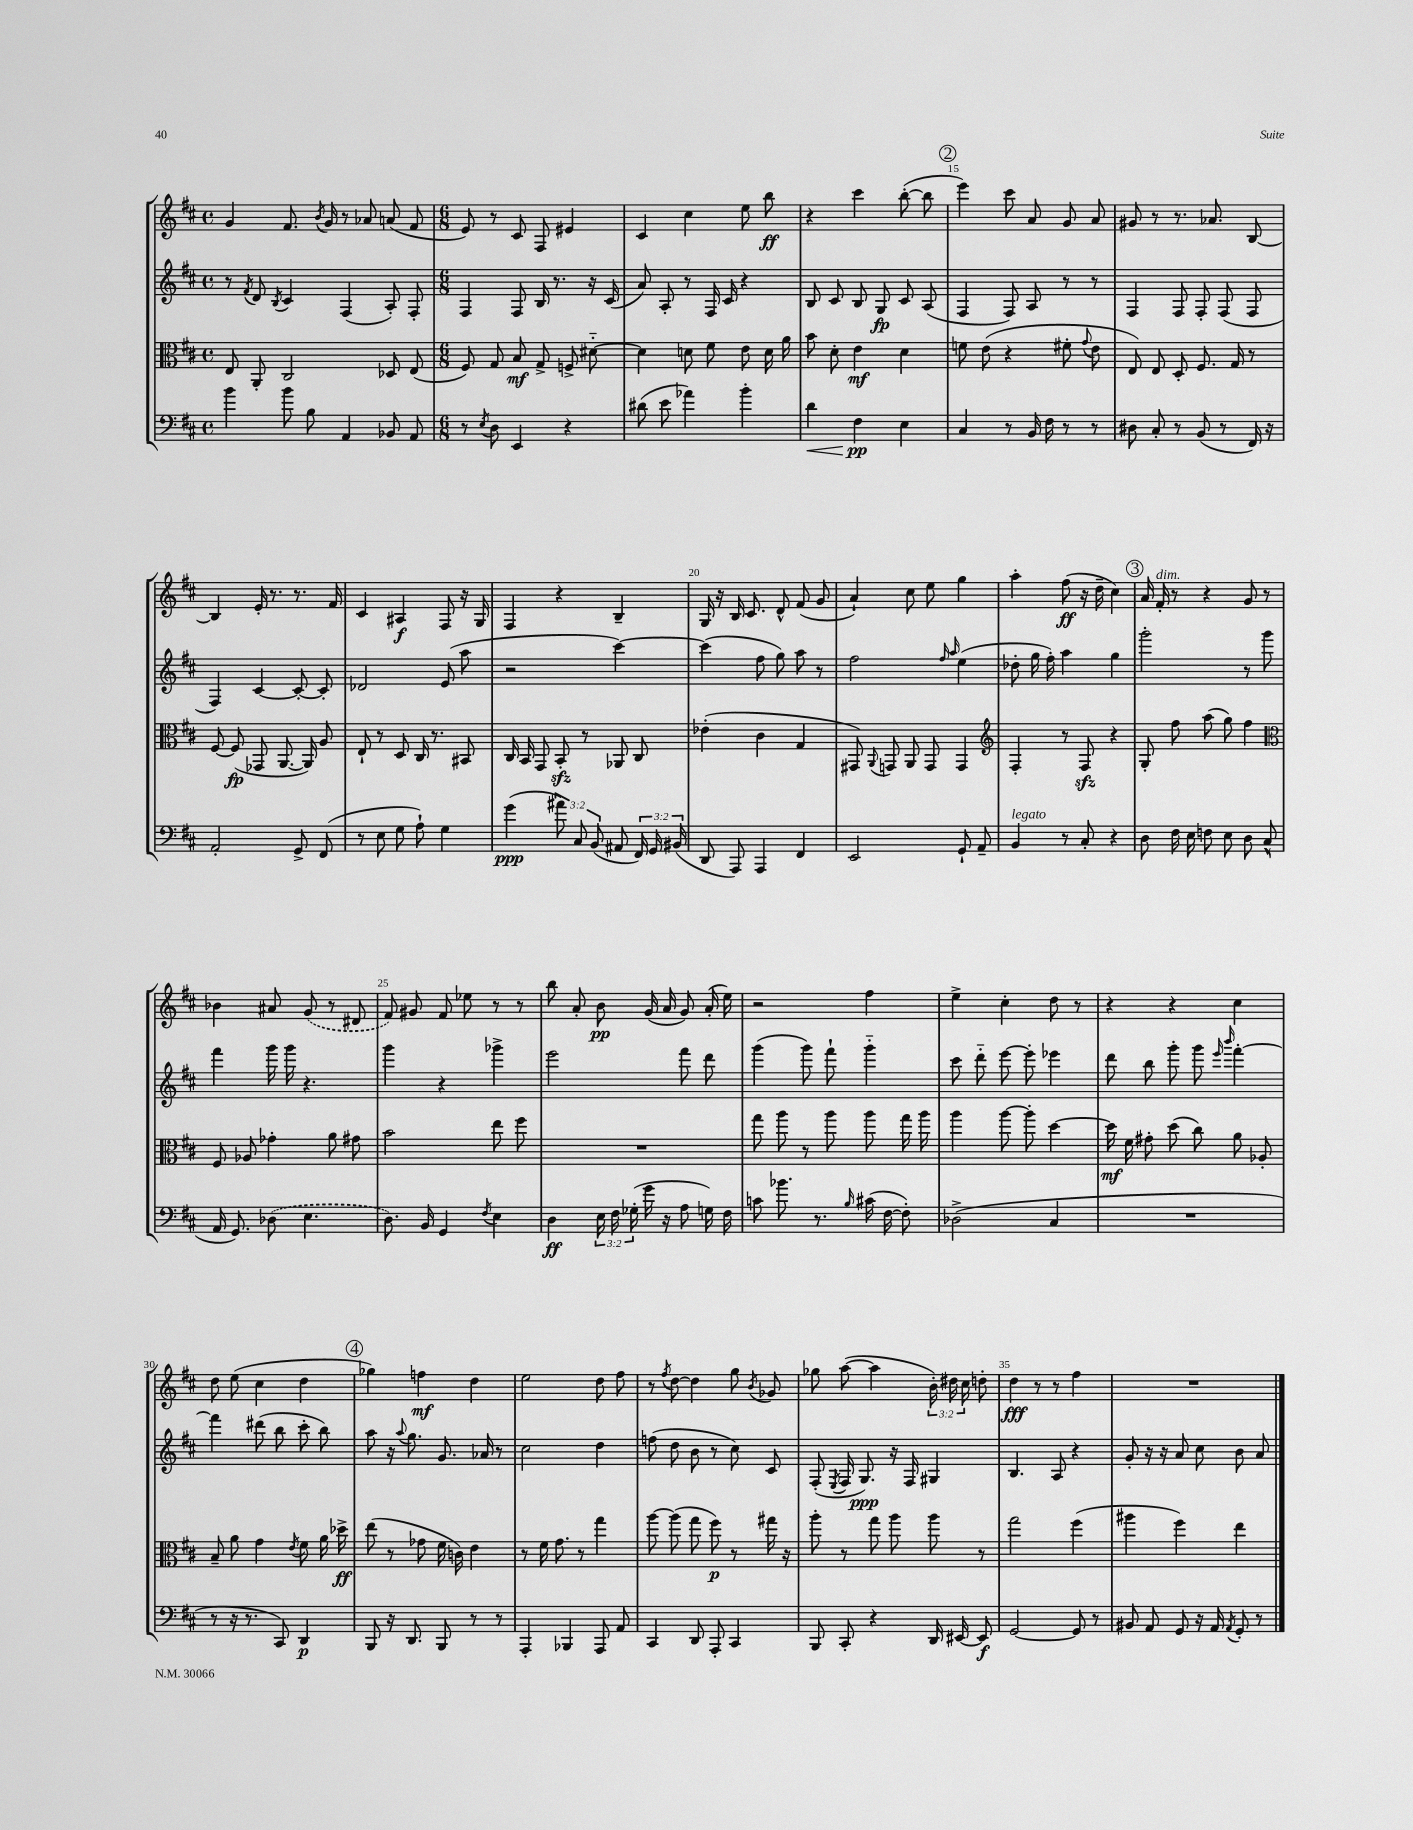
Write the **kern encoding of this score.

**kern	**kern	**kern	**kern
*staff4	*staff3	*staff2	*staff1
*clefF4	*clefC3	*clefG2	*clefG2
*k[f#c#]	*k[f#c#]	*k[f#c#]	*k[f#c#]
*M4/4	*M4/4	*M4/4	*M4/4
*met(c)	*met(c)	*met(c)	*met(c)
4b\	8E/	8r	4g/
.	.	8qf#/	.
.	8AA'/	8d/	.
.	.	8qB/	.
8b\	2C#/	4c#/	8.f#/
8B\	.	.	.
.	.	.	8qb/
.	.	.	16g/
4AA/	.	(4F#/	8r
.	.	.	8a-/
8BB-/	8D-/	8A'/)	(8a/
8AA/	(8E/	8F#'/	8f#/
=	=	=	=
*M6/8	*M6/8	*M6/8	*M6/8
8r	8F#/)	4F#/	8e/)
8qE/	.	.	.
8D\	8G/	.	8r
4EE/	8B/	8F#/	8c#/
.	8G^/	16B/	8F#/
.	.	8.r	.
4r	8F^/	.	4e#/
.	[8d#'~\	16r	.
.	.	(16c#/	.
=	=	=	=
(8d#\	4d#\]	8a/)	4c#/
8e\	.	8A'/	.
4a-\)	8d\	8r	4cc#\
.	8f#\	16F#/	.
.	.	16c#/	.
4b'\	8e\	4r	8ee\
.	16d\	.	8bb\
.	16a\	.	.
=	=	=	=
4d\	8b\	8B/	4r
.	8d'\	8c#/	.
4F#\	4e\	8B/	4ccc#\
.	.	8G/	.
4E\	4d\	8c#/	([8bb'\
.	.	(8A/	8bb\]
=	=	=	=
4C#/	8f\	4F#/	4eee\)
.	(8e\	.	.
8r	4r	8F#/)	8ccc#\
16BB/	.	8A/	8a/
16F#\	.	.	.
8r	8f#'\	8r	8g/
.	8qqg/	.	.
8r	8e\	8r	8a/
=	=	=	=
8D#\	8E/)	4F#/	8g#/
8C#'/	8E/	.	8r
8r	8D'/	8F#/	8.r
(8BB/	8.F#/	8F#'/	.
.	.	.	8.a-/
8r	.	(8F#/	.
.	16G/	.	.
16FF#/)	8r	8F#/	[8B/
16r	.	.	.
=	=	=	=
2AA'/	[8F#/	4F#/)	4B/]
.	(8F#/]	.	.
.	8GG-/	[4c#/	16e'/
.	.	.	8.r
.	[8.AA/	.	.
8GG^/	.	8c#'/_	8.r
.	16AA/])	.	.
(8FF#/	8A/	8c#'/]	.
.	.	.	16f#/
=	=	=	=
8r	8E`/	2d-/	4c#/
8E\	8r	.	.
8G\	8D/	.	4A#/
8A`\)	16C#/	.	.
.	8.r	.	.
4G\	.	(8e/	8F#/
.	8BB#/	8aa\	16r
.	.	.	16G/
=	=	=	=
(4g\	16C#/	2r	4F#/
.	16BB/	.	.
.	8GG/	.	.
12a#\)	8BB'/	.	4r
12C#/	.	.	.
.	8r	.	.
(12BB/	.	.	.
8AA#/	8AA-/	[4ccc#\)	4B~/
24FF#/)	8C#/	.	.
24GG/	.	.	.
(24BB#/	.	.	.
=	=	=	=
8DD/	(4e-'\	(4ccc#\]	16G/
.	.	.	16r
8AAA/)	.	.	16B/
.	.	.	8.c#/
4AAA/	4c#\	8ff#\	.
.	.	8gg\)	8d^^/
4FF#/	4G/	8aa\	(8f#/
.	.	8r	8g/
=	=	=	=
2EE/	8GG#/)	2ff#\	4a`/)
.	8qqAA/	.	.
.	8GG/	.	.
.	8AA/	.	8cc#\
.	8GG/	.	8ee\
.	.	16qqff#/	.
.	.	16qqaa/	.
8GG`/	4GG/	(4ee\	4gg\
8AA~/	.	.	.
=	=	=	=
*	*clefG2	*	*
4BB/	4F#'/	8dd-'\	4aa'\
.	.	16gg\	.
.	.	16ff#'\)	.
8r	8r	4aa\	(8ff#\
8C#'/	8F#/	.	16r
.	.	.	16dd~\
4r	4r	4gg\	4cc#\)
=	=	=	=
8D\	8G'/	2ggg'\	16a/
.	.	.	16f#'/
16F#\	8ff#\	.	8r
16E\	.	.	.
8F\	(8aa\	.	4r
8E\	8gg\)	.	.
8D\	4ff#\	8r	8g/
(8C#^^/	.	8ggg\	8r
=	=	=	=
*	*clefC3	*	*
16AA/	8F#/	4fff#\	4b-\
8.GG/)	.	.	.
.	8A-/	.	.
(8D-\	4g-'\	16ggg\	8a#/
.	.	16ggg\	.
4.E\	.	4.r	(8g/
.	8a\	.	8r
.	8g#\	.	8d#/
=	=	=	=
8.D\)	2b\	4ggg\	8f#/)
.	.	.	8g#/
16BB/	.	.	.
4GG/	.	4r	8f#/
.	.	.	8ee-\
8qF#/	.	.	.
4E\	8ee\	4ggg-^\	8r
.	8ff#\	.	8r
=	=	=	=
4D\	2.r	2eee\	8bb\
.	.	.	8a'/
24E\	.	.	8b\
24F#\	.	.	.
(24G-'\	.	.	.
16g\	.	.	(16g/
16r	.	.	16a/
8A\	.	8fff#\	8g/)
16G\)	.	8ddd\	(16a'/
16F#\	.	.	16ee\)
=	=	=	=
8c\	8gg\	(4ggg\	2r
8.b-\	8aa\	.	.
.	8r	8ggg\)	.
8.r	.	.	.
.	8aa\	8fff#`\	.
16qqB/	.	.	.
(16c#\	8aa\	4ggg'~\	4ff#\
[16F#\	.	.	.
8F#'\])	16gg\	.	.
.	16aa\	.	.
=	=	=	=
(2D-^\	4aa\	8ccc#\	4ee^\
.	.	8ddd'~\	.
.	[8aa\	[8eee\	4cc#'\
.	8aa'\]	8eee'\]	.
4C#/	[4dd\	4eee-\	8dd\
.	.	.	8r
=	=	=	=
2.r	16dd\]	8ddd\	4r
.	16f#\	.	.
.	8g#'\	8bb\	.
.	(8dd\	8ggg'\	4r
.	8cc#\)	8ggg\	.
.	.	16qqeee/	.
.	.	16qqbbb/	.
.	8a\	[4fff#'\	4cc#\
.	8A-'/	.	.
=	=	=	=
8r	8B~/	4fff#\]	8dd\
16r	8a\	.	(8ee\
8.r	.	.	.
.	4g\	(8ddd#\	4cc#\
8CC#/)	.	8bb\	.
.	8qe/	.	.
4DD/	8f#\	8ccc#'\	4dd\
.	16a\	8bb\)	.
.	16dd-^\	.	.
=	=	=	=
8BBB/	(8ee\	8aa\	4gg-\)
16r	8r	16r	.
.	.	8qqaa/	.
8.DD/	.	8.gg\	.
.	8g-\	.	4ff\
8BBB/	16f#\	8.g/	.
.	16c\)	.	.
8r	4e\	.	4dd\
.	.	16a-/	.
8r	.	8r	.
=	=	=	=
4AAA'/	8r	2cc#\	2ee\
.	16f#\	.	.
.	8.g\	.	.
4BBB-/	.	.	.
.	8r	.	.
8AAA/	4gg\	4dd\	8dd\
8AA/	.	.	8ff#\
=	=	=	=
4CC#/	[8aa\	(8ff\	8r
.	.	.	8qff#/
.	(8aa\]	8dd\	[8dd\
8DD/	8gg\	8b\	4dd\]
8AAA'/	8ff#\)	8r	.
4CC#/	8r	8cc#\)	8gg\
.	.	.	8qb/
.	16gg#\	8c#/	8g-/
.	16r	.	.
=	=	=	=
8BBB/	8aa'\	(8F#'/	8gg-\
.	.	8qE/	.
8CC#'/	8r	16F#/	([8aa\
.	.	8.G/)	.
4r	8gg\	.	4aa\]
.	8aa\	16r	.
.	.	16F#/	.
16DD/	8aa\	4G#/	24b'\)
.	.	.	24dd#\
[16EE#/	.	.	.
.	.	.	24cc#\
8EE#/]	8r	.	8dd'\
=	=	=	=
[2GG/	2gg\	4.B/	4dd\
.	.	.	8r
.	.	8A/	8r
8GG/]	(4ff#\	4r	4ff#\
8r	.	.	.
=	=	=	=
8BB#/	4aa#\	8g'/	2.r
8AA/	.	16r	.
.	.	16r	.
8GG/	4ff#\)	8a/	.
16r	.	8cc#\	.
16AA/	.	.	.
8qAA/	.	.	.
8GG'/	4ee\	8b\	.
8r	.	8a/	.
==	==	==	==
*-	*-	*-	*-
